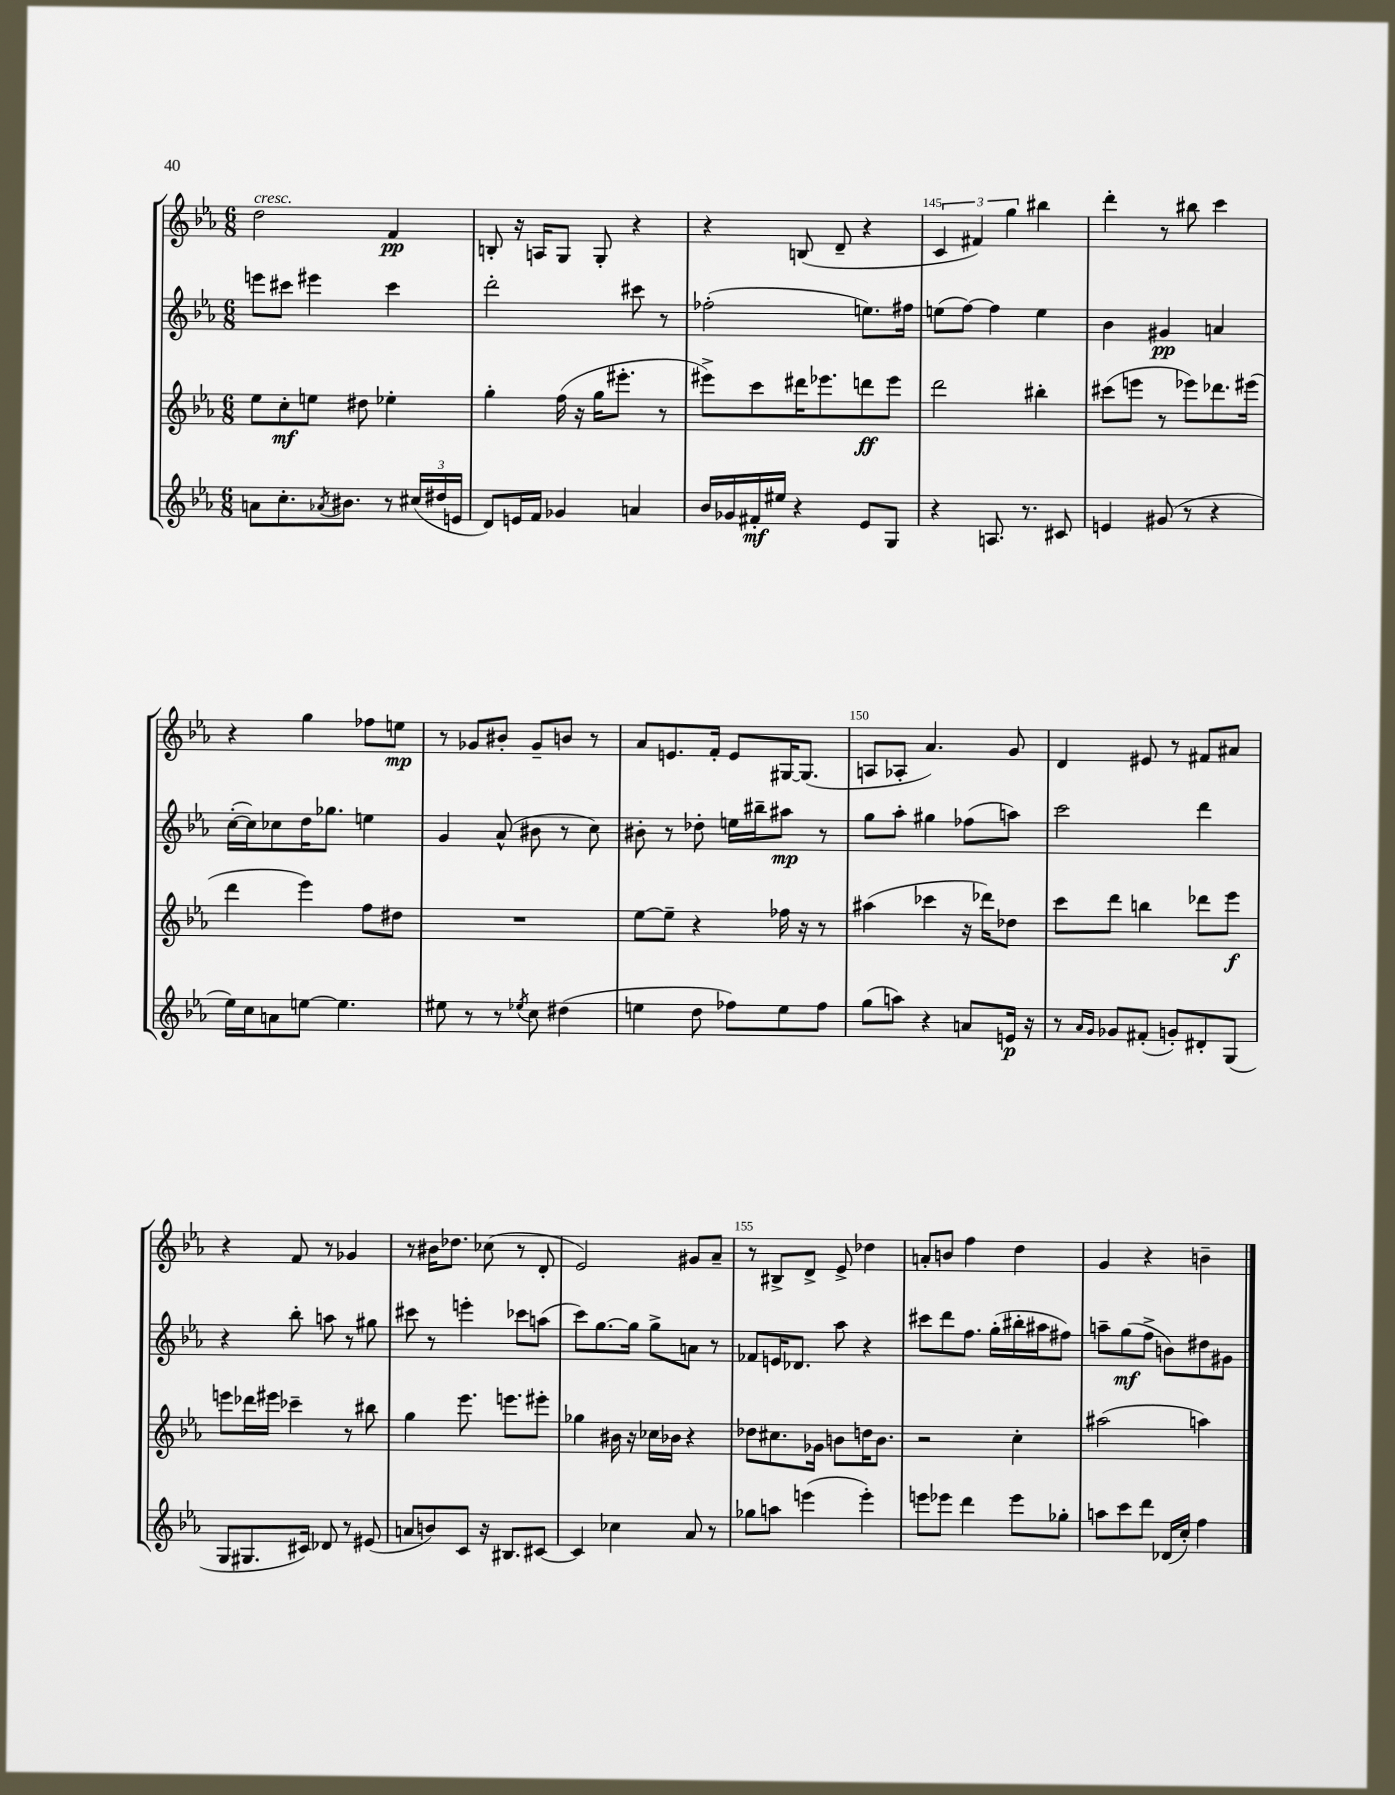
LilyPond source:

<<
\new StaffGroup <<
\new Staff = "s0" {
    \clef treble \key ees \major \numericTimeSignature \time 6/8
    d''2^\markup { \italic "cresc." } f'4\pp |
    b8-. r16 a16 g8 g8-. r4 |
    r4 b8( d'8-- r4 |
    \tuplet 3/2 { c'4 fis'4) g''4 } bis''4 |
    d'''4-. r8 bis''8 c'''4 |
    r4 g''4 fes''8 e''8\mp |
    r8 ges'8 bis'8-. ges'8-- b'8 r8 |
    aes'8 e'8. f'16-. e'8 gis16~ gis8.( |
    a8 aes8-. aes'4.) g'8 |
    d'4 eis'8 r8 fis'8 ais'8 |
    r4 f'8 r8 ges'4 |
    r8 bis'16 des''8. ces''8( r8 d'8-. |
    ees'2) gis'8 aes'8-- |
    r8 bis8-> d'8-> ees'8-> des''4 |
    a'8-. b'8 f''4 d''4 |
    g'4 r4 b'4-- \bar "|." |
}
\new Staff = "s1" {
    \clef treble \key ees \major \numericTimeSignature \time 6/8
    e'''8 cis'''8 eis'''4 cis'''4 |
    d'''2-. cis'''8 r8 |
    fes''2-.( e''8.) fis''16 |
    e''8( f''8~) f''4 e''4 |
    bes'4 gis'4\pp a'4 |
    c''16~-.( c''16) ces''8 d''16 ges''8. e''4 |
    g'4 aes'8-^( bis'8 r8 c''8) |
    bis'8-. r8 des''8-. e''16 bis''16-- ais''8\mp r8 |
    g''8 aes''8-. gis''4 fes''8( a''8) |
    c'''2 d'''4 |
    r4 bes''8-. a''8 r8 gis''8 |
    cis'''8 r8 e'''4-. ces'''8 a''8( |
    c'''8) g''8.~ g''16 g''8-> a'8 r8 |
    fes'8 e'16 des'8. aes''8 r4 |
    cis'''8 d'''8 f''8. g''16-.( bis''16-. ais''16 fis''8) |
    a''8-- g''8\mf( f''8-> b'8) dis''8 gis'8 \bar "|." |
}
\new Staff = "s2" {
    \clef treble \key ees \major \numericTimeSignature \time 6/8
    ees''8 c''8-.\mf e''8 dis''8 ees''4-. |
    g''4-. f''16( r16 g''16 eis'''8.-. r8 |
    eis'''8->) c'''8 dis'''16 ees'''8. d'''8\ff ees'''8 |
    d'''2 bis''4-. |
    cis'''8( e'''8 r8 ees'''8) des'''8. eis'''16( |
    d'''4 ees'''4) f''8 dis''8 |
    R2. |
    ees''8~ ees''8-- r4 fes''16 r16 r8 |
    ais''4( ces'''4 r16 des'''16) des''8 |
    c'''8 d'''8 b''4 des'''8 ees'''8\f |
    e'''8 des'''16 eis'''16 ces'''4-- r8 bis''8 |
    g''4 ees'''8. e'''8. eis'''8-. |
    ges''4 bis'16 r16 ces''16 bes'16 r4 |
    des''8 cis''8. ges'16 b'8 d''16 b'8. |
    r2 c''4-. |
    ais''2( a''4) \bar "|." |
}
\new Staff = "s3" {
    \clef treble \key ees \major \numericTimeSignature \time 6/8
    a'8 c''8.-. \acciaccatura { aes'8 } bis'8. r8 \tuplet 3/2 { cis''16( dis''16 e'16 } |
    d'8) e'16 f'16 ges'4 a'4 |
    bes'16 ges'16 fis'16-.\mf eis''16 r4 ees'8 g8 |
    r4 a8. r8. cis'8 |
    e'4 gis'8( r8 r4 |
    ees''16) c''16 a'8 e''8~ e''4. |
    eis''8 r8 r8 \acciaccatura { ees''8 } c''8 dis''4( |
    e''4 d''8 fes''8) e''8 fes''8 |
    g''8( a''8) r4 a'8 e'16\p r16 |
    r8 \grace { aes'16 g'16 } ges'8 fis'8-.( g'8-.) dis'8-. g8( |
    g8 gis8. cis'16) des'8 r8 eis'8( |
    a'8 b'8) c'8 r16 bis8. cis'8~ |
    cis'4 ces''4 aes'8 r8 |
    ges''8 a''8 e'''4( e'''4-.) |
    e'''8 ees'''8 d'''4 ees'''8 ges''8-. |
    a''8 c'''8 d'''8 des'16( c''16-.) f''4 \bar "|." |
}
>>
>>
\layout { \context { \Score currentBarNumber = #142 \override BarNumber.break-visibility = ##(#f #t #t) barNumberVisibility = #(every-nth-bar-number-visible 5) } }
